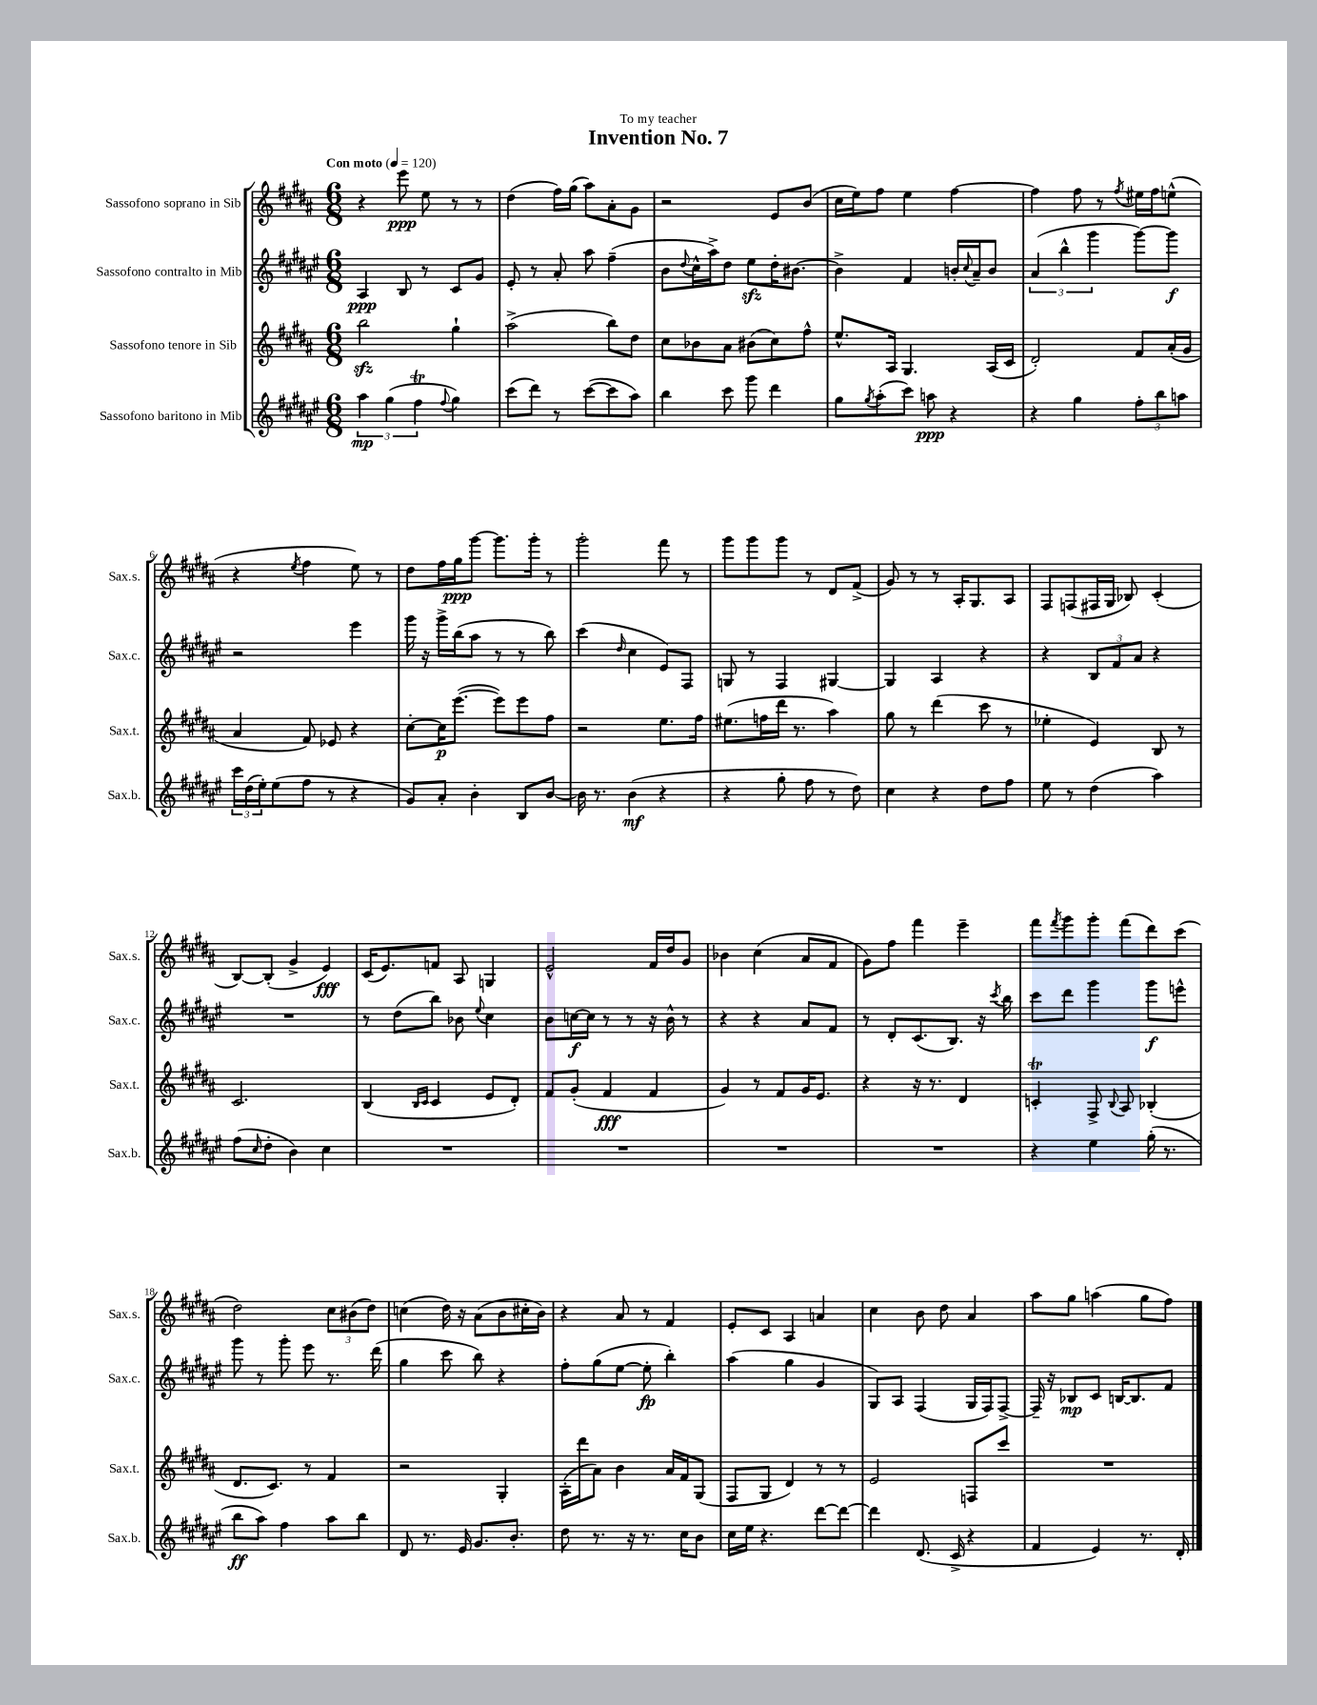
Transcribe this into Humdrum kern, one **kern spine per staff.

**kern	**dynam	**kern	**dynam	**kern	**dynam	**kern	**dynam
*part4	*part4	*part3	*part3	*part2	*part2	*part1	*part1
*staff4	*staff4	*staff3	*staff3	*staff2	*staff2	*staff1	*staff1
*I"Sassofono baritono in Mib	*	*I"Sassofono tenore in Sib	*	*I"Sassofono contralto in Mib	*	*I"Sassofono soprano in Sib	*
*I'Sax.b.	*	*I'Sax.t.	*	*I'Sax.c.	*	*I'Sax.s.	*
*clefG2	*	*clefG2	*	*clefG2	*	*clefG2	*
*k[f#c#g#d#a#e#]	*	*k[f#c#g#d#a#]	*	*k[f#c#g#d#a#e#]	*	*k[f#c#g#d#a#]	*
*M6/8	*	*M6/8	*	*M6/8	*	*M6/8	*
*MM120	*	*MM120	*	*MM120	*	*MM120	*
=1	=1	=1	=1	=1	=1	=1	=1
!	!	!	!	!	!	!LO:TX:a:B:t=Con moto	!
6aa#\	mp	2bbzz\	.	4A#/	ppp	4r	.
(6gg#\	.	.	.	.	.	.	.
.	.	.	.	8B/	.	8eee\	ppp
6ff#T\	.	.	.	.	.	.	.
.	.	.	.	8r	.	8ee\	.
8qqff#/	.	.	.	.	.	.	.
4gg#\)	.	4gg#`\	.	8c#/L	.	8r	.
.	.	.	.	8g#/J	.	8r	.
=2	=2	=2	=2	=2	=2	=2	=2
(8ccc#\L	.	(2aa#^\	.	8e#'/	.	(4dd#\	.
8ddd#\J)	.	.	.	8r	.	.	.
8r	.	.	.	8a#'/	.	16ff#\LL)	.
.	.	.	.	.	.	(16gg#\JJ	.
([8ccc#\L	.	.	.	8aa#\	.	8aa#\L)	.
8ccc#\]	.	8bb\L)	.	(4ff#~\	.	8a#'\	.
8aa#\J)	.	8dd#\J	.	.	.	8g#\J	.
=3	=3	=3	=3	=3	=3	=3	=3
4bb\	.	8cc#\L	.	8b\L	.	2r	.
.	.	.	.	8qqdd#/	.	.	.
.	.	8b-X\	.	16cc#^^\L	.	.	.
.	.	.	.	16aa#^\J)	.	.	.
8ccc#\	.	8a#\J	.	8dd#\J	.	.	.
8ggg#\	.	(8b#X\L	.	8ee#zz\L	.	.	.
4ddd#\	.	8cc#\)	.	16dd#'\K	.	8e/L	.
.	.	.	.	[8.b#X\J	.	.	.
.	.	8ff#^^\J	.	.	.	(8b/J	.
=4	=4	=4	=4	=4	=4	=4	=4
8gg#\L	.	8.ee^^/L	.	4b#^\]	.	16cc#\LL	.
.	.	.	.	.	.	16ee\J)	.
8qgg#/	.	.	.	.	.	.	.
(8aa#'\	.	.	.	.	.	8ff#\J	.
.	.	16A#/Jk	.	.	.	.	.
8ccc#\J)	.	4.G#/	.	4f#/	.	4ee\	.
8aan\	ppp	.	.	.	.	.	.
4r	.	.	.	16bn'/LL	.	[4ff#\	.
.	.	.	.	8qqcc#/	.	.	.
.	.	.	.	16a#~/J	.	.	.
.	.	(16A#/LL	.	8b/J	.	.	.
.	.	16c#/JJ	.	.	.	.	.
=5	=5	=5	=5	=5	=5	=5	=5
4r	.	2d#'/)	.	(6a#/	.	4ff#\]	.
.	.	.	.	6bb^^\	.	.	.
4gg#\	.	.	.	.	.	8ff#\	.
.	.	.	.	6ggg#\	.	.	.
.	.	.	.	.	.	8r	.
.	.	.	.	.	.	8qff#/	.
12ff#'\L	.	8f#/L	.	[8ggg#\L)	.	16ee#X\LL	.
.	.	.	.	.	.	16ff#\J	.
12bb\	.	.	.	.	.	.	.
.	.	(16a#'/L	.	8ggg#\J]	f	(8een^^\J	.
12aan\J	.	.	.	.	.	.	.
.	.	16g#/JJ	.	.	.	.	.
!!LO:LB:g=z
=6	=6	=6	=6	=6	=6	=6	=6
24ccc#\LL	.	4a#/	.	2r	.	4r	.
(24dd#\	.	.	.	.	.	.	.
24ee#'\J)	.	.	.	.	.	.	.
(8ee#\	.	.	.	.	.	.	.
.	.	.	.	.	.	8qee/	.
8ff#\J	.	8f#/)	.	.	.	4ff#\	.
8r	.	8e-X/	.	.	.	.	.
4r	.	4r	.	4eee#\	.	8ee\)	.
.	.	.	.	.	.	8r	.
=7	=7	=7	=7	=7	=7	=7	=7
8g#/L)	.	[8cc#'\L	.	16ggg#\	.	8dd#\L	.
.	.	.	.	16r	.	.	.
8a#'/J	.	16cc#\K]	p	16ggg#^\LL	.	16ff#\L	.
.	.	([8.eee\J	.	(16bb\J	.	16gg#\J	ppp
4b'\	.	.	.	8aa#\J	.	[8ggg#\J	.
.	.	8eee\L])	.	8r	.	8.ggg#\L]	.
8B/L	.	8eee\	.	8r	.	.	.
.	.	.	.	.	.	16ggg#'\Jk	.
[8b/J	.	8ff#\J	.	8bb\)	.	8r	.
=8	=8	=8	=8	=8	=8	=8	=8
16b\]	.	2r	.	(4ccc#\	.	2ggg#'\	.
8.r	.	.	.	.	.	.	.
.	.	.	.	16qqdd#/	.	.	.
(4b\	mf	.	.	4cc#\	.	.	.
4r	.	8.ee\L	.	8e#/L)	.	8fff#\	.
.	.	.	.	8F#/J	.	8r	.
.	.	16ff#\Jk	.	.	.	.	.
=9	=9	=9	=9	=9	=9	=9	=9
4r	.	(8.ee#X\L	.	8Gn/	.	8ggg#\L	.
.	.	.	.	8r	.	8ggg#\	.
.	.	16ffn\L	.	.	.	.	.
8gg#'\	.	16ddd#\JJ	.	4F#/	.	8ggg#\J	.
.	.	8.r	.	.	.	.	.
8ff#\	.	.	.	.	.	8r	.
8r	.	4aa#\)	.	[4G#X/	.	8d#/L	.
8dd#\)	.	.	.	.	.	(8f#^/J	.
=10	=10	=10	=10	=10	=10	=10	=10
4cc#\	.	8gg#\	.	4G#/]	.	8g#/)	.
.	.	8r	.	.	.	8r	.
4r	.	(4ddd#\	.	4A#/	.	8r	.
.	.	.	.	.	.	16A#'/KL	.
.	.	.	.	.	.	8.G#/	.
8dd#\L	.	8ccc#\	.	4r	.	.	.
8ff#\J	.	8r	.	.	.	8A#/J	.
=11	=11	=11	=11	=11	=11	=11	=11
8ee#\	.	4ee-X'\	.	4r	.	8F#/L	.
8r	.	.	.	.	.	(8Fn/	.
(4dd#\	.	4e/)	.	12B/L	.	16F#X/L	.
.	.	.	.	.	.	16G#/JJ	.
.	.	.	.	12f#/	.	.	.
.	.	.	.	.	.	8B-X/)	.
.	.	.	.	12a#/J	.	.	.
4aa#\)	.	8B/	.	4r	.	(4c#'/	.
.	.	8r	.	.	.	.	.
!!LO:LB:g=z
=12	=12	=12	=12	=12	=12	=12	=12
(8ff#\L	.	2.c#/	.	2.r	.	[8B/L)	.
16qqcc#/	.	.	.	.	.	.	.
8dd#'\J	.	.	.	.	.	(8B'/J]	.
4b\)	.	.	.	.	.	4g#^/	.
4cc#\	.	.	.	.	.	4e/)	fff
=13	=13	=13	=13	=13	=13	=13	=13
2.r	.	(4B/	.	8r	.	(16c#/KL	.
.	.	.	.	.	.	8.e/)	.
.	.	.	.	(8dd#\L	.	.	.
.	.	16qqB/LL	.	.	.	.	.
.	.	16qqc#/JJ	.	.	.	.	.
.	.	4c#/	.	8bb\J)	.	8fn/J	.
.	.	.	.	8b-X\	.	8A#/	.
.	.	.	.	8qqee#/	.	.	.
.	.	8e/L	.	4cc#\	.	4Gn/	.
.	.	8d#'/J)	.	.	.	.	.
=14	=14	=14	=14	=14	=14	=14	=14
2.r	.	8f#/L	.	8b\L	.	2e^^/	.
.	.	(8g#'/J	.	[16ccn\L	f	.	.
.	.	.	.	16cc\JJ]	.	.	.
.	.	4f#/	fff	8r	.	.	.
.	.	.	.	8r	.	.	.
.	.	4f#/	.	16r	.	16f#/LL	.
.	.	.	.	16b^^\	.	16dd#/J	.
.	.	.	.	8r	.	8g#/J	.
=15	=15	=15	=15	=15	=15	=15	=15
2.r	.	4g#/)	.	4r	.	4b-X\	.
.	.	8r	.	4r	.	(4cc#\	.
.	.	8f#/L	.	.	.	.	.
.	.	16g#/K	.	8a#/L	.	8a#/L	.
.	.	8.e/J	.	.	.	.	.
.	.	.	.	8f#/J	.	8f#/J	.
=16	=16	=16	=16	=16	=16	=16	=16
2.r	.	4r	.	8r	.	8g#\L)	.
.	.	.	.	8d#'/L	.	8ff#\J	.
.	.	16r	.	(8.c#/	.	4fff#\	.
.	.	8.r	.	.	.	.	.
.	.	.	.	8.B/J)	.	.	.
.	.	4d#/	.	.	.	4eee~\	.
.	.	.	.	16r	.	.	.
.	.	.	.	8qccc#/	.	.	.
.	.	.	.	16bb\	.	.	.
=17	=17	=17	=17	=17	=17	=17	=17
4r	.	4cnT'/	.	8ccc#\L	.	8fff#\L	.
.	.	.	.	.	.	8qfff#/	.
.	.	.	.	8ddd#\J	.	8ggg#\	.
4ee#\	.	8F#^/	.	4ggg#\	.	8ggg#'\J	.
.	.	8qqB/	.	.	.	.	.
.	.	8A#/	.	.	.	(8fff#\L	.
(16gg#'\	.	(4B-X'/	.	8ggg#\L	f	8ddd#\)	.
8.r	.	.	.	.	.	.	.
.	.	.	.	8eeen^^\J	.	(8ccc#\J	.
!!LO:LB:g=z
=18	=18	=18	=18	=18	=18	=18	=18
8bb\L	ff	8.d#/L	.	8ggg#\	.	2dd#\)	.
8aa#\J)	.	.	.	8r	.	.	.
.	.	8.c#/J)	.	.	.	.	.
4ff#\	.	.	.	8ggg#'\	.	.	.
.	.	8r	.	8eee#\	.	.	.
8aa#\L	.	4f#/	.	8.r	.	12cc#\L	.
.	.	.	.	.	.	(12b#X\	.
8bb\J	.	.	.	.	.	.	.
.	.	.	.	.	.	12dd#\J)	.
.	.	.	.	(16ddd#\	.	.	.
=19	=19	=19	=19	=19	=19	=19	=19
8d#/	.	2r	.	4gg#\	.	(4ccn\	.
8.r	.	.	.	.	.	.	.
.	.	.	.	8ccc#\	.	16dd#\)	.
16e#/	.	.	.	.	.	16r	.
8.g#/L	.	.	.	8bb\)	.	(8a#\L	.
.	.	4G#'/	.	4r	.	8b\	.
8.b'/J	.	.	.	.	.	.	.
.	.	.	.	.	.	16cc#X'\L	.
.	.	.	.	.	.	16b\JJ)	.
=20	=20	=20	=20	=20	=20	=20	=20
8dd#\	.	(16A#'\LL	.	8ff#'\L	.	4r	.
.	.	16ddd#\J	.	.	.	.	.
8.r	.	8a#\J)	.	(8gg#\	.	.	.
.	.	4b\	.	[8ee#\J	.	8a#/	.
16r	.	.	.	.	.	.	.
8.r	.	.	.	8ee#'\]	fp	8r	.
.	.	16a#/LL	.	4bb'\)	.	4f#/	.
16cc#\KL	.	16f#/J	.	.	.	.	.
8b\J	.	(8G#/J	.	.	.	.	.
=21	=21	=21	=21	=21	=21	=21	=21
16cc#\LL	.	8F#/L	.	(4aa#\	.	8e'/L	.
16ee#\JJ	.	.	.	.	.	.	.
4.r	.	8G#/J	.	.	.	8c#/J	.
.	.	4d#/)	.	4gg#\	.	4A#/	.
[8ddd#\L	.	8r	.	4g#/	.	4an/	.
8ddd#\J_	.	8r	.	.	.	.	.
=22	=22	=22	=22	=22	=22	=22	=22
4ddd#\]	.	2e/	.	8G#/L)	.	4cc#\	.
.	.	.	.	8A#/J	.	.	.
(8.d#/	.	.	.	(4F#/	.	8b\	.
.	.	.	.	.	.	8dd#\	.
16c#^/	.	.	.	.	.	.	.
4r	.	8Fn/L	.	16G#/LL	.	4a#/	.
.	.	.	.	16F#/J)	.	.	.
.	.	8ccc#/J	.	[8F#^/J	.	.	.
=23	=23	=23	=23	=23	=23	=23	=23
4f#/	.	2.r	.	16F#~/]	.	8aa#\L	.
.	.	.	.	16r	.	.	.
.	.	.	.	8B-X/L	mp	8gg#\J	.
4e#/)	.	.	.	8c#/J	.	(4aan\	.
.	.	.	.	[16Bn/KL	.	.	.
.	.	.	.	8.B/]	.	.	.
8.r	.	.	.	.	.	8gg#\L	.
.	.	.	.	8f#/J	.	8ff#\J)	.
16d#'/	.	.	.	.	.	.	.
==	==	==	==	==	==	==	==
*-	*-	*-	*-	*-	*-	*-	*-
